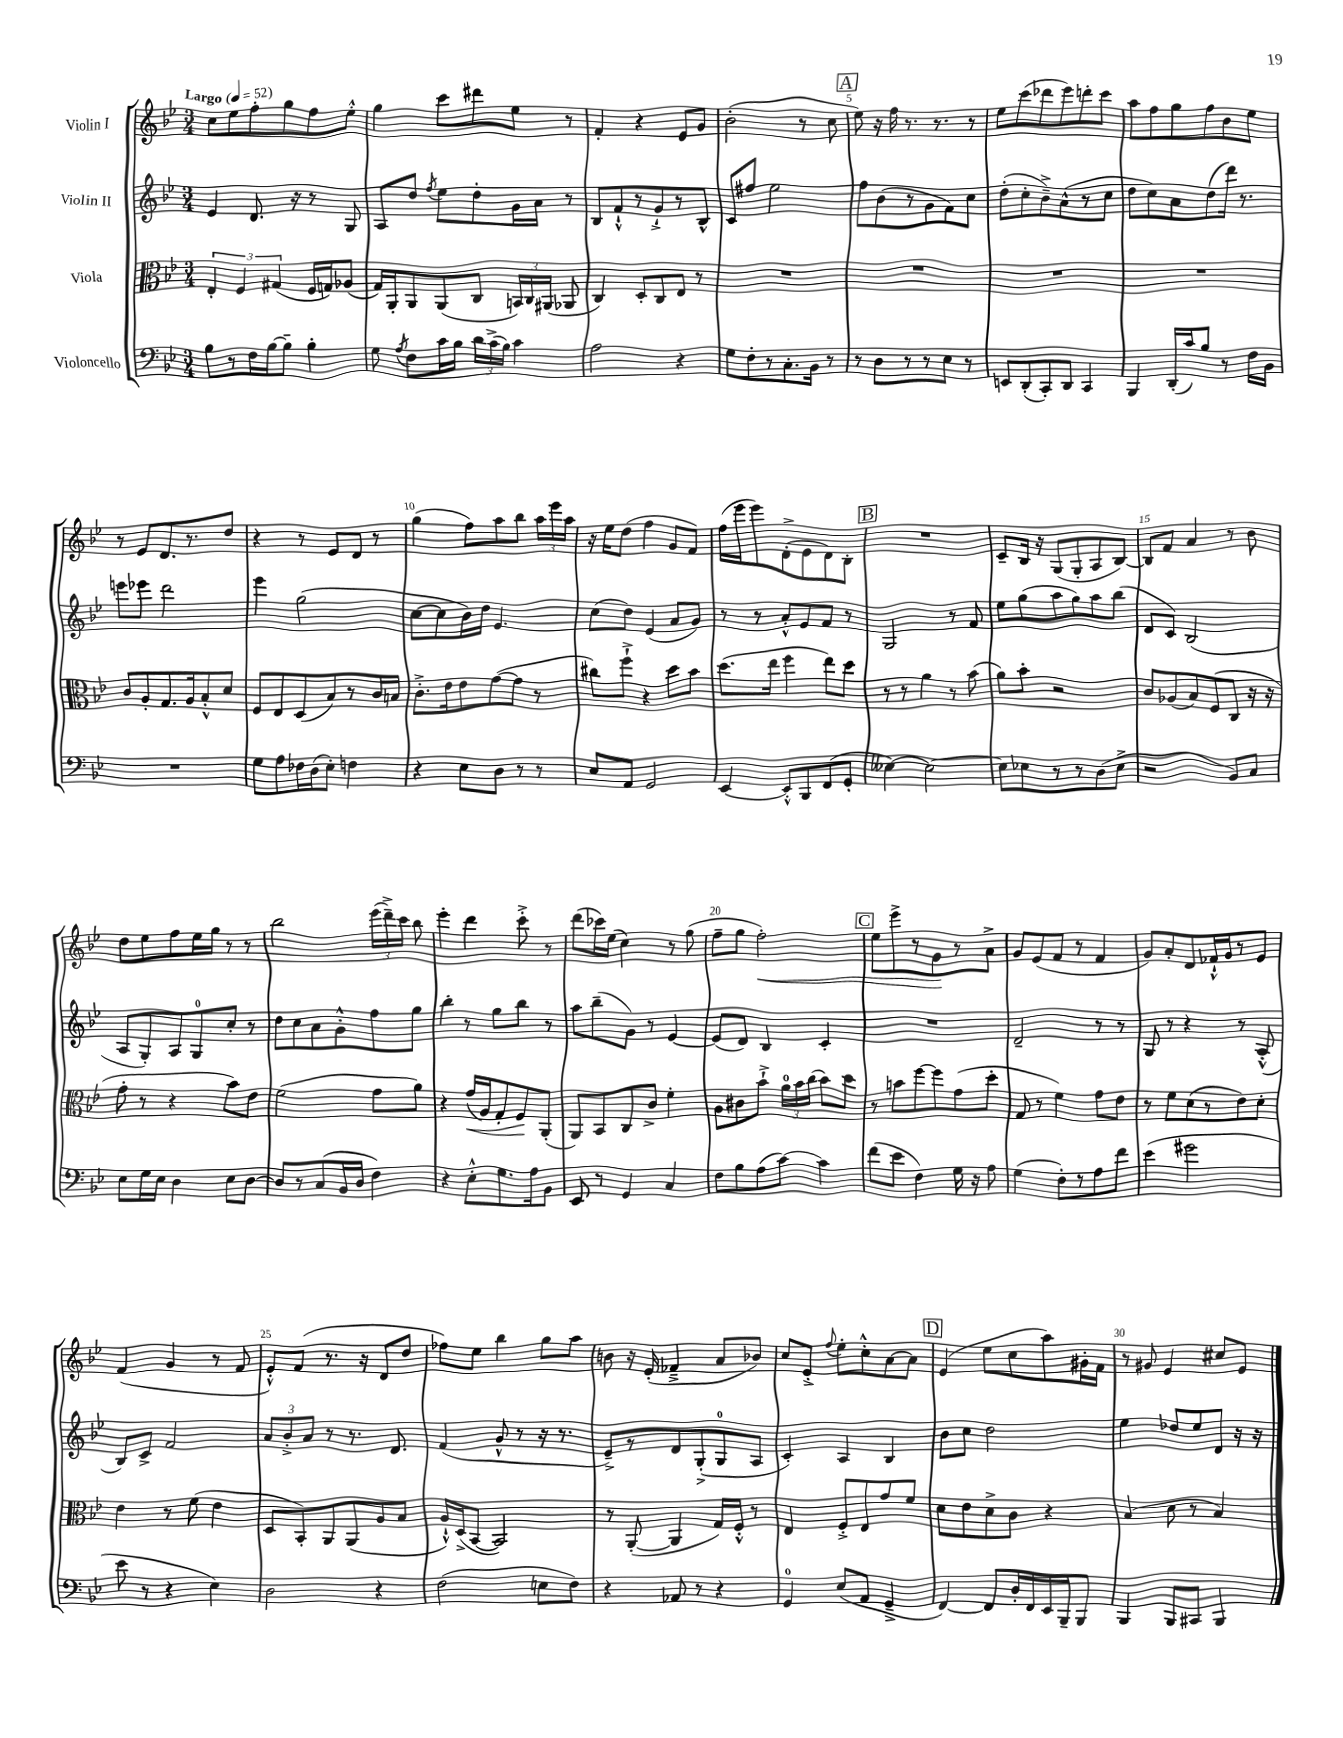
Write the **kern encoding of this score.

**kern	**kern	**dynam	**kern	**kern	**dynam
*part4	*part3	*part3	*part2	*part1	*part1
*staff4	*staff3	*staff3	*staff2	*staff1	*staff1
*I"Violoncello	*I"Viola	*	*I"Violin II	*I"Violin I	*
*clefF4	*clefC3	*	*clefG2	*clefG2	*
*k[b-e-]	*k[b-e-]	*	*k[b-e-]	*k[b-e-]	*
*M3/4	*M3/4	*	*M3/4	*M3/4	*
*MM52	*MM52	*	*MM52	*MM52	*
=1	=1	=1	=1	=1	=1
!	!	!	!	!LO:TX:a:B:t=Largo	!
8B-\L	6E-'/	.	4e-/	8cc\L	.
8r	.	.	.	8ee-\	.
.	6F/	.	.	.	.
16F\L	.	.	8.d/	8ff'\	.
[16B-\J	.	.	.	.	.
.	(6G#X/	.	.	.	.
8B-~\J]	.	.	.	8gg\	.
.	.	.	16r	.	.
4B-'\	16F/LL	.	8r	8ff\	.
.	16Gn/J)	.	.	.	.
.	(8A-X/J	.	8G/	8ee-'^^\J	.
=2	=2	=2	=2	=2	=2
8G\	16G/LL)	.	8A/L	4gg\	.
.	16AA'/J	.	.	.	.
8qA/	.	.	.	.	.
8F\L	8AA/	.	8dd/J	.	.
.	.	.	8qff/	.	.
16c\L	(8AA/	.	8ee-\L	8ccc\L	.
16B-\JJ	.	.	.	.	.
24d\LL	8C/J	.	8dd'\	8ddd#X\	.
(24c^\	.	.	.	.	.
24B-\JJ)	.	.	.	.	.
4c\	24BBn/LL)	.	16g\L	8ee-\J	.
.	24C/	.	.	.	.
.	.	.	16a\JJ	.	.
.	(24AA#X/JJ	.	.	.	.
.	8AA-X/	.	8r	8r	.
=3	=3	=3	=3	=3	=3
2A\	4C/)	.	8B-/L	4f'/	.
.	.	.	8f`^^/	.	.
.	8D'/L	.	8r	4r	.
.	8C/	.	8g`^/	.	.
4r	8E-/J	.	8r	8e-/L	.
.	8r	.	8B-^^/J	8g/J	.
=4	=4	=4	=4	=4	=4
8G\L	2.r	.	8c/L	(2b-'\	.
8F'\	.	.	8ff#X/J	.	.
8r	.	.	2ee-\	.	.
8.C'\	.	.	.	.	.
.	.	.	.	8r	.
16BB-\Jk	.	.	.	.	.
8r	.	.	.	8cc\	.
!!LO:REH:place=s1:t=A
=5	=5	=5	=5	=5	=5
8r	2.r	.	8ff\L	8ee-\)	.
8D\L	.	.	(8b-\	16r	.
.	.	.	.	16ff\	.
8r	.	.	8r	8.r	.
8r	.	.	8g\	.	.
.	.	.	.	8.r	.
8E-\J	.	.	8f\)	.	.
8r	.	.	8cc\J	8r	.
=6	=6	=6	=6	=6	=6
8EEn/L	2.r	.	(8dd'\L	8ee-\L	.
(8DD'/	.	.	8cc'\	(8ccc\	.
8CC'/)	.	.	8b-~^\)	8ddd-X\	.
8DD/J	.	.	(8a^^\	8eee-\)	.
4CC/	.	.	8r	8dddn'\	.
.	.	.	8cc\J	8ccc\J	.
=7	=7	=7	=7	=7	=7
4BBB-/	2.r	.	8dd\L	8aa\L	.
.	.	.	8cc\)	8ff\	.
(16DD'/LL	.	.	8a\	8gg\	.
16c/J)	.	.	.	.	.
8B-/J	.	.	(8dd\	8ff\	.
8r	.	.	16ddd\Jk)	8b-\	.
.	.	.	8.r	.	.
16F\LL	.	.	.	8ee-\J	.
16BB-\JJ	.	.	.	.	.
!!LO:LB:g=z
=8	=8	=8	=8	=8	=8
2.r	8c/L	.	8eeen\L	8r	.
.	8A'/	.	8eee-X\J	8e-/L	.
.	8.G/	.	2ddd\	8.d/	.
.	16A/k	.	.	8.r	.
.	8B-'^^/	.	.	.	.
.	8d/J	.	.	8dd/J	.
=9	=9	=9	=9	=9	=9
8G\L	8F/L	.	4eee-\	4r	.
8A\	8E-/	.	.	.	.
16F-X\L	(8D/	.	(2gg\	8r	.
(16D\J	.	.	.	.	.
8E-'\J)	8B-/)	.	.	8e-/L	.
4Fn\	8r	.	.	8d/J	.
.	16c/L	.	.	8r	.
.	16Bn/JJ	.	.	.	.
=10	=10	=10	=10	=10	=10
4r	8.c'^\L	.	[8cc\L	(4gg\	.
.	.	.	8cc\]	.	.
.	16e-\k	.	.	.	.
8E-\L	8e-\	.	16b-\L)	8ff\L)	.
.	.	.	16dd\JJ	.	.
8D\J	([8g\	.	4.e-/	8aa\	.
8r	8g\J]	.	.	8bb-\J	.
8r	8r	.	.	24aa\LL	.
.	.	.	.	24eee-\	.
.	.	.	.	24aa\JJ	.
=11	=11	=11	=11	=11	=11
8E-/L	8cc#X\L)	.	(8cc\L	16r	.
.	.	.	.	16ee-\KL	.
8AA/J	8ff`^\J	.	8dd\J)	(8dd\J	.
2GG/	4r	.	(4e-/	4ff\	.
.	8dd\L	.	8a/L	8g/L	.
.	8b-\J	.	8g/J)	8f/J)	.
=12	=12	=12	=12	=12	=12
[4EE-/	(8.dd\L	.	8r	(16ff\LL	.
.	.	.	.	16eee-\J	.
.	.	.	8r	8eee-\)	.
.	16ee-\Jk	.	.	.	.
8EE-'^^/L]	4ff\	.	8a'^^/L	(8d'^\	.
8BBB-/	.	.	8e-/	8e-\	.
(8FF/	8ee-\L)	.	8f/J	8d\)	.
8GG'/J	8dd\J	.	8r	8B-'\J	.
!!LO:REH:place=s1:t=B
=13	=13	=13	=13	=13	=13
[4E--X\)	8r	.	2G/	2.r	.
.	8r	.	.	.	.
2E--\_	4a\	.	.	.	.
.	8r	.	8r	.	.
.	(8b-\	.	8f/	.	.
=14	=14	=14	=14	=14	=14
8E--\L]	8a\L)	.	8ee-\L	8c~/L	.
8E-X\	8b-'\J	.	(8gg\	16B-/Jk	.
.	.	.	.	16r	.
8r	2r	.	8aa\	(8G/L	.
8r	.	.	8gg\)	8G'/	.
(8D\	.	.	8aa\	8A/	.
8E-^\J	.	.	(8bb-\J	[8B-/J)	.
=15	=15	=15	=15	=15	=15
2r	8c/L	.	8d/L	8B-/L]	.
.	(8A-X/	.	8c/J)	8f/J	.
.	8B-/)	.	(2B-/	4a/	.
.	(8F/	.	.	.	.
8BB-/L)	8C/J	.	.	8r	.
8C/J	16r	.	.	8b-\	.
.	16r	.	.	.	.
!!LO:LB:g=z
=16	=16	=16	=16	=16	=16
8E-\L	8g'\	.	8A/L	8dd\L	.
16G\L	8r	.	8G'/)	8ee-\	.
16E-\JJ	.	.	.	.	.
4D\	4r	.	8A/	8ff\	.
.	.	.	8G/	16ee-\L	.
.	.	.	.	16gg\JJ	.
8E-\L	8b-\L)	.	8cc'/J	8r	.
[8D\J	8e-\J	.	8r	8r	.
=17	=17	=17	=17	=17	=17
8D/L]	(2f\	.	8dd\L	2bb-\	.
8r	.	.	8cc\	.	.
(8C/	.	.	8a\	.	.
16BB-/L	.	.	8g'^^\	.	.
16D/JJ	.	.	.	.	.
4F\)	8g\L	.	8ff\	(24eee-\LL	.
.	.	.	.	24ddd~^\)	.
.	.	.	.	24ccc\JJ	.
.	8a\J)	.	8gg\J	8bb-\	.
=18	=18	=18	=18	=18	=18
4r	4r	.	4bb-'\	4eee-'\	.
!	!	!LO:HP:b	!	!	!
8E-'^^\L	(16g/LL	<	8r	4ddd\	.
.	16A/J)	.	.	.	.
8.G\	8G'/	.	8gg\L	.	.
.	8F/	.	8bb-\J	8ccc'^\	.
16A\k	.	.	.	.	.
8BB-\J	(8AA'/J	[	8r	8r	.
=19	=19	=19	=19	=19	=19
8EE-/	8AA/L)	.	8aa\L	(8ddd\L	.
8r	8BB-/	.	(8bb-~\	16ccc-X\L)	.
.	.	.	.	(16ee-\JJ	.
4GG/	8C/	.	8g\J)	4cc\)	.
.	8c^/J	.	8r	.	.
4C/	4f'\	.	[4e-/	8r	.
.	.	.	.	(8gg\	.
=20	=20	=20	=20	=20	=20
8F\L	8A\L	.	(8e-/L]	8ff~\L	.
8B-\	8c#X\	.	8d/J)	8gg\J	.
!	!	!	!	!	!LO:HP:b
(8A\	8b-`^\J	.	4B-/	2ff'\)	<
[8c\J)	24a\LL	.	.	.	.
.	24b-\	.	.	.	.
.	(24cc\JJ	.	.	.	.
4c\]	8b-\L)	.	4c'/	.	.
.	8dd\J	.	.	.	.
!!LO:REH:place=s1:t=C
=21	=21	=21	=21	=21	=21
(8f\L	8r	.	2.r	8ee-\L	.
8e-\J	8bn\L	.	.	8eee-^\	.
4F\)	[8ff\	.	.	8r	.
.	8ff\]	.	.	8g\	.
16G\	(8g\	.	.	8r	[
16r	.	.	.	.	.
8A\	8dd'\J	.	.	8a^\J	.
=22	=22	=22	=22	=22	=22
(4G\	8G/	.	2d~/	8g/L	.
.	8r	.	.	(8e-/	.
8F'\L)	4f\)	.	.	8f/J	.
8r	.	.	.	8r	.
8A\	8g\L	.	8r	4f/	.
8f\J	8e-\J	.	8r	.	.
=23	=23	=23	=23	=23	=23
(4e-\	8r	.	8G/	8g/L)	.
.	8f\L	.	8r	8a'/	.
2g#X\	(8d\	.	4r	8d/	.
.	8r	.	.	16f-X`^^/L	.
.	.	.	.	16g/J	.
.	8e-\)	.	8r	8r	.
.	8d'\J	.	(8A'^^/	8e-/J	.
!!LO:LB:g=z
=24	=24	=24	=24	=24	=24
8e-\	4e-\	.	8B-/L)	(4f/	.
8r	.	.	8c^/J	.	.
4r	8r	.	2f/	4g/	.
.	(8f\	.	.	.	.
4E-\)	4e-\	.	.	8r	.
.	.	.	.	8f/	.
=25	=25	=25	=25	=25	=25
2D\	8D/L	.	12a/L	8e-'^^/L)	.
.	.	.	12b-'^/	.	.
.	8BB-'/)	.	.	(8f/J	.
.	.	.	12a/J	.	.
.	8AA/	.	8r	8.r	.
.	(8AA/	.	8.r	.	.
.	.	.	.	16r	.
4r	8A/	.	.	8d/L	.
.	.	.	8.d/	.	.
.	8B-/J	.	.	8dd/J	.
=26	=26	=26	=26	=26	=26
(2F\	16A`^^/LL)	.	(4f/	8ff-X\L)	.
.	(16D^/J	.	.	.	.
.	[8BB-/J	.	.	8ee-\J	.
.	2BB-/])	.	8g^^/	4bb-\	.
.	.	.	8r	.	.
8En\L	.	.	16r	8gg\L	.
.	.	.	8.r	.	.
8F\J)	.	.	.	8aa\J	.
=27	=27	=27	=27	=27	=27
4r	8r	.	8e-~^/L)	8bn\	.
.	([8AA'/	.	8r	16r	.
.	.	.	.	(16e-'/	.
8AA-X/	4AA/]	.	8d/	4f-X~^/	.
8r	.	.	(8G'^/	.	.
4r	16G/LL)	.	8G/	8a/L	.
.	16F'^^/JJ	.	.	.	.
.	8r	.	8A/J	8b-X/J)	.
=28	=28	=28	=28	=28	=28
4GG/	4E-/	.	4c'/)	8cc/L	.
.	.	.	.	8e-'^/J	.
.	.	.	.	8qqff/	.
(8E-/L	8F'^/L	.	4A/	8ee-'\L	.
8AA/J	8E-/	.	.	8cc'^^\	.
4GG~^/	8g/	.	4B-/	[8a\	.
.	8f/J	.	.	8a\J]	.
!!LO:REH:place=s1:t=D
=29	=29	=29	=29	=29	=29
[4FF/)	8d\L	.	8b-\L	(4e-/	.
.	8e-\	.	8cc\J	.	.
8FF/L]	8d^\	.	2dd\	8ee-\L	.
16D'/L	8c\J	.	.	8cc\	.
16FF/	.	.	.	.	.
16EE-/	4r	.	.	8aa\)	.
16BBB-~/J	.	.	.	.	.
8BBB-/J	.	.	.	16g#X'\L	.
.	.	.	.	16f\JJ	.
=30	=30	=30	=30	=30	=30
4BBB-/	(4B-/	.	4ee-\	8r	.
.	.	.	.	8g#X/	.
8BBB-/L	8d\	.	8dd-X/L	4e-/	.
8CC#X/J	8r	.	8ee-/	.	.
4BBB-/	4B-/)	.	8d/J	8cc#X/L	.
.	.	.	16r	8e-/J	.
.	.	.	16r	.	.
==	==	==	==	==	==
*-	*-	*-	*-	*-	*-
